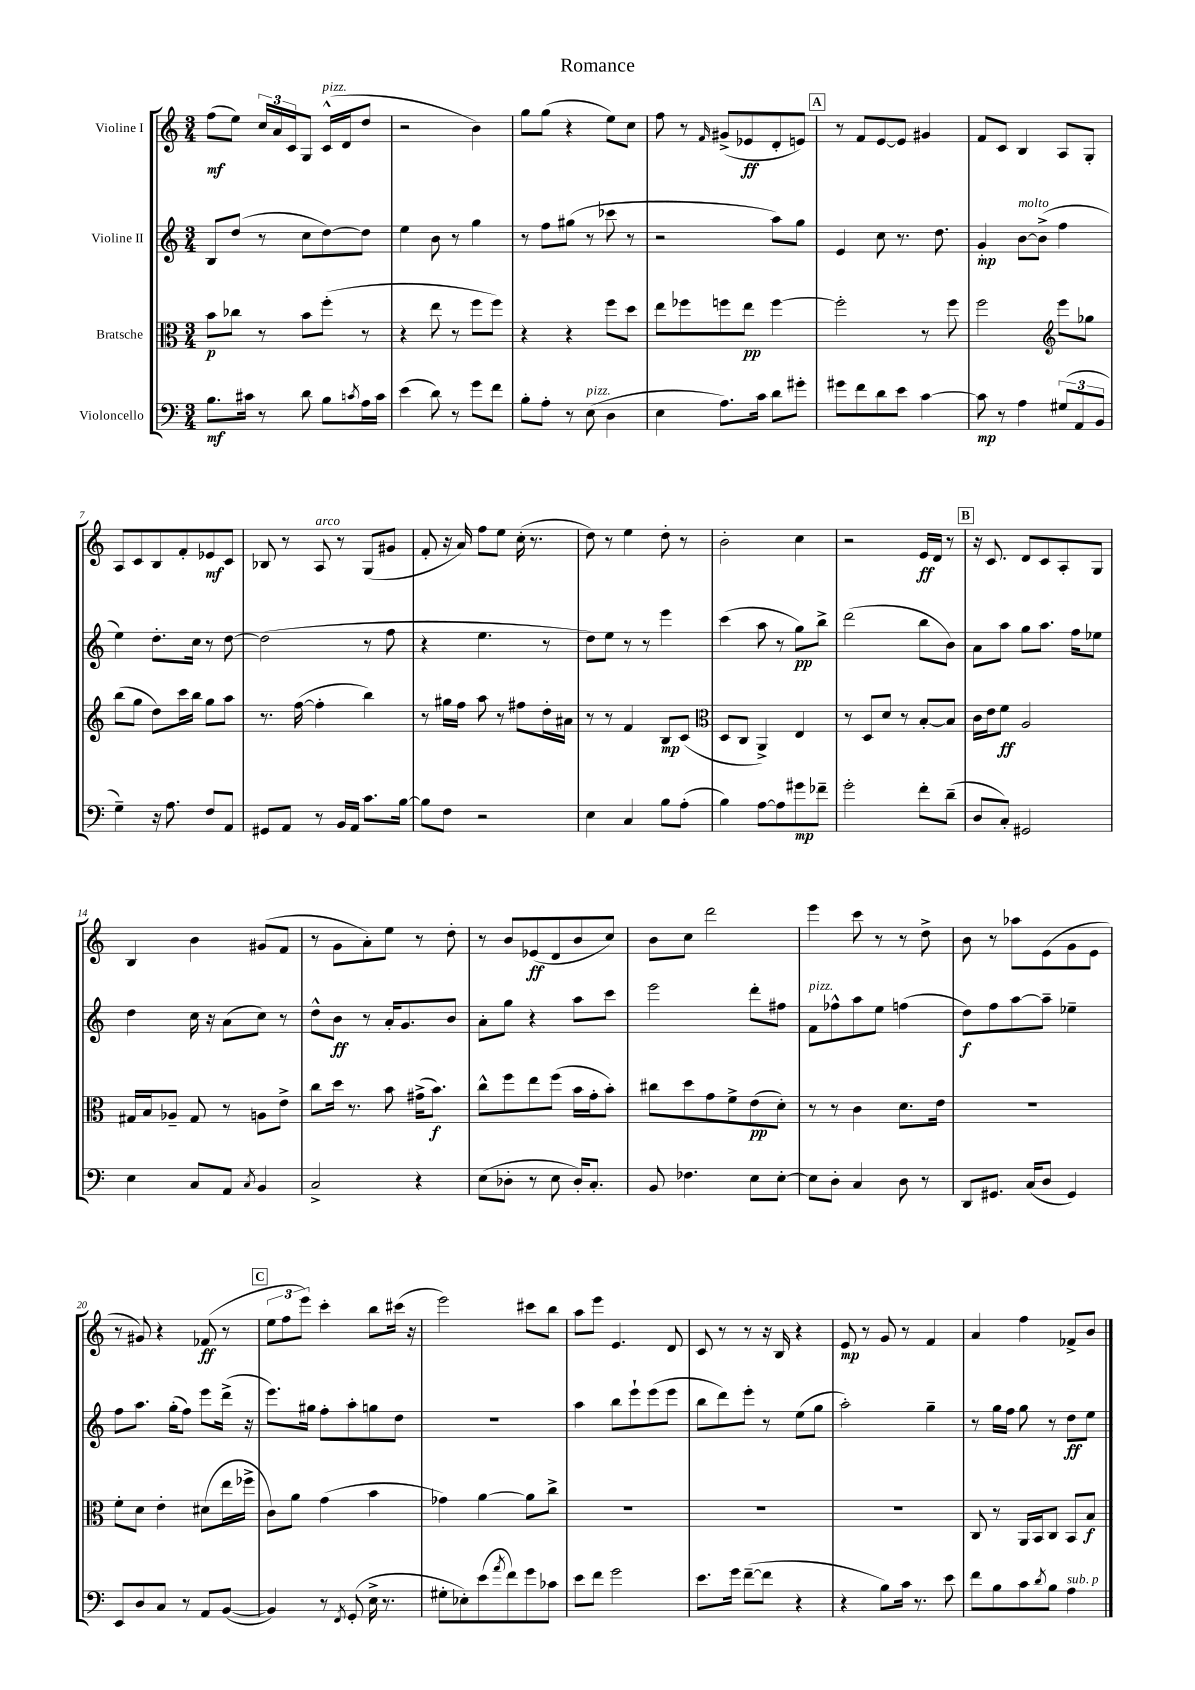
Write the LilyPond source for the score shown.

\header { title = "Romance" }
<<
\new StaffGroup <<
\new Staff = "s0" \with { instrumentName = "Violine I" } {
    \clef treble \key c \major \numericTimeSignature \time 3/4
    f''8\mf( e''8) \tuplet 3/2 { c''16 a'16 c'16 } g8 c'16-^^\markup { \italic "pizz." }( d'16 d''8 |
    r2 b'4) |
    g''8 g''8( r4 e''8) c''8 |
    f''8 r8 \grace { f'16 } gis'8->( ees'8\ff d'8-. e'8) |
    \mark \markup { \box "A" } r8 f'8 e'8~ e'8 gis'4 |
    f'8 c'8 b4 a8 g8-. |
    a8 c'8 b8 f'8-. ees'8\mf c'8 |
    bes8 r8 a8^\markup { \italic "arco" } r8 g8( gis'8 |
    f'8-. r16 a'16) f''8 e''8 c''16-.( r8. |
    d''8) r8 e''4 d''8-. r8 |
    b'2-. c''4 |
    r2 e'16\ff d'16 r8 |
    \mark \markup { \box "B" } r16 c'8. d'8 c'8 a8-. g8 |
    b4 b'4 gis'8( f'8 |
    r8 g'8 a'8-.) e''8 r8 d''8-. |
    r8 b'8 ees'8\ff( d'8 b'8 c''8) |
    b'8 c''8 d'''2 |
    e'''4 c'''8 r8 r8 d''8-> |
    b'8 r8 aes''8 e'8( g'8 e'8 |
    r8 gis'8) r4 fes'8\ff( r8 |
    \mark \markup { \box "C" } \tuplet 3/2 { e''8 f''8 e'''8) } c'''4-. b''8 cis'''16( r16 |
    e'''2) cis'''8 b''8 |
    a''8 e'''8 e'4. d'8 |
    c'8 r8 r8 r16 b16 r4 |
    e'8\mp r8 g'8 r8 f'4 |
    a'4 f''4 fes'8-> b'8 \bar "|." |
}
\new Staff = "s1" \with { instrumentName = "Violine II" } {
    \clef treble \key c \major \numericTimeSignature \time 3/4
    b8 d''8( r8 c''8 d''8~) d''8 |
    e''4 b'8 r8 g''4 |
    r8 f''8 gis''8( r8 ces'''8 r8 |
    r2 a''8) g''8 |
    \mark \markup { \box "A" } e'4 c''8 r8. d''8. |
    g'4-.\mp b'8~^\markup { \italic "molto" } b'8->( f''4 |
    e''4) d''8.-. c''16 r8 d''8~ |
    d''2( r8 f''8 |
    r4 e''4. r8 |
    d''8) e''8 r8 r8 e'''4 |
    c'''4( a''8 r8 g''8\pp) b''8-> |
    d'''2( b''8 b'8) |
    \mark \markup { \box "B" } a'8 a''8 g''8 a''8. f''16 ees''8 |
    d''4 c''16 r16 a'8( c''8) r8 |
    d''8-^ b'8\ff r8 a'16-. g'8. b'8 |
    a'8-. g''8 r4 a''8 c'''8 |
    e'''2 d'''8-. fis''8 |
    f'8^\markup { \italic "pizz." } fes''8-^ a''8 e''8 f''4( |
    d''8\f) f''8 a''8~ a''8-- ees''4-- |
    f''8 a''8. g''16-.( f''8) e'''8 d'''16->( r16 |
    \mark \markup { \box "C" } e'''8.) gis''16 f''8-. a''8-. g''8 d''8 |
    R2. |
    a''4 b''8 e'''8-! e'''8( e'''8 |
    b''8 d'''8) e'''8-. r8 e''8( g''8 |
    a''2-.) g''4-- |
    r8 g''16 f''16 g''8 r8 d''8\ff e''8 \bar "|." |
}
\new Staff = "s2" \with { instrumentName = "Bratsche" } {
    \clef alto \key c \major \numericTimeSignature \time 3/4
    b'8\p ces''8 r8 b'8 f''8-.( r8 |
    r4 e''8 r8 f''8 f''8) |
    r4 r4 f''8 d''8 |
    e''8 fes''8 f''8 e''8\pp f''4~ |
    \mark \markup { \box "A" } f''2-. r8 f''8 |
    f''2 \clef treble e'''8 ges''8 |
    b''8( g''8 d''8) c'''16 b''16 g''8 a''8 |
    r8. f''16~( f''4-. b''4) |
    r8 gis''16 f''16 a''8 r8 fis''8 d''16-. ais'16 |
    r8 r8 f'4 b8\mp c'8( |
    \clef alto d8 c8 a,4->) e4 |
    r8 d8 d'8 r8 b8~-. b8 |
    \mark \markup { \box "B" } c'16 e'16 f'8\ff a2 |
    gis16 b16 aes8-- gis8 r8 a8 e'8-> |
    c''8 d''16 r8. b'8 gis'16->( b'8.\f) |
    c''8-^ f''8 e''8 f''8( b'16 g'16-. b'8-.) |
    cis''8 d''8 g'8 f'8-> e'8\pp( d'8-.) |
    r8 r8 c'4 d'8. e'16 |
    R2. |
    f'8-. d'8 e'4-. dis'8( e''16 fes''16-> |
    \mark \markup { \box "C" } c'8) a'8 g'4( b'4 |
    ges'4) a'4~ a'8 c''8-> |
    R2. |
    R2. |
    R2. |
    c8 r8 a,16 b,16 c8 b,8 b8\f \bar "|." |
}
\new Staff = "s3" \with { instrumentName = "Violoncello" } {
    \clef bass \key c \major \numericTimeSignature \time 3/4
    b8.\mf cis'16 r8 d'8 b8 \acciaccatura { c'8 } a16 c'16 |
    e'4( d'8) r8 g'8 f'8 |
    b8-. a8-. r8 e8^\markup { \italic "pizz." }( d4 |
    e4 a8.) c'16 d'8 gis'8-. |
    \mark \markup { \box "A" } gis'8 f'8 d'8 e'8 c'4~ |
    c'8\mp r8 a4 \tuplet 3/2 { gis8( a,8 b,8 } |
    g4--) r16 a8. f8 a,8 |
    gis,8 a,8 r8 b,16 a,16 c'8. b16~ |
    b8 f8 r2 |
    e4 c4 b8 a8-.( |
    b4) a8~ a8 gis'8\mp fes'8-- |
    g'2-. f'8-. d'8--( |
    \mark \markup { \box "B" } d8 c8-.) gis,2 |
    e4 c8 a,8 \acciaccatura { c8 } b,4 |
    c2-> r4 |
    e8( des8-. r8 e8 des16-.) c8.-. |
    b,8 fes4. e8 e8~-. |
    e8 d8-. c4 d8 r8 |
    d,8 gis,8. c16( d8 gis,4) |
    e,8 d8 c8 r8 a,8 b,8~( |
    \mark \markup { \box "C" } b,4) r8 \acciaccatura { f,8 } g,8-.( e16-> r8. |
    gis8-. ees8-.) e'8( \acciaccatura { a'8 } f'8) g'8 ces'8 |
    e'8 f'8 g'2 |
    e'8. g'16 f'8~--( f'8 r4 |
    r4 b8) c'16 r8. e'8 |
    f'8 b8 c'8 \acciaccatura { d'8 } b8 a4^\markup { \italic "sub. p" } \bar "|." |
}
>>
>>
